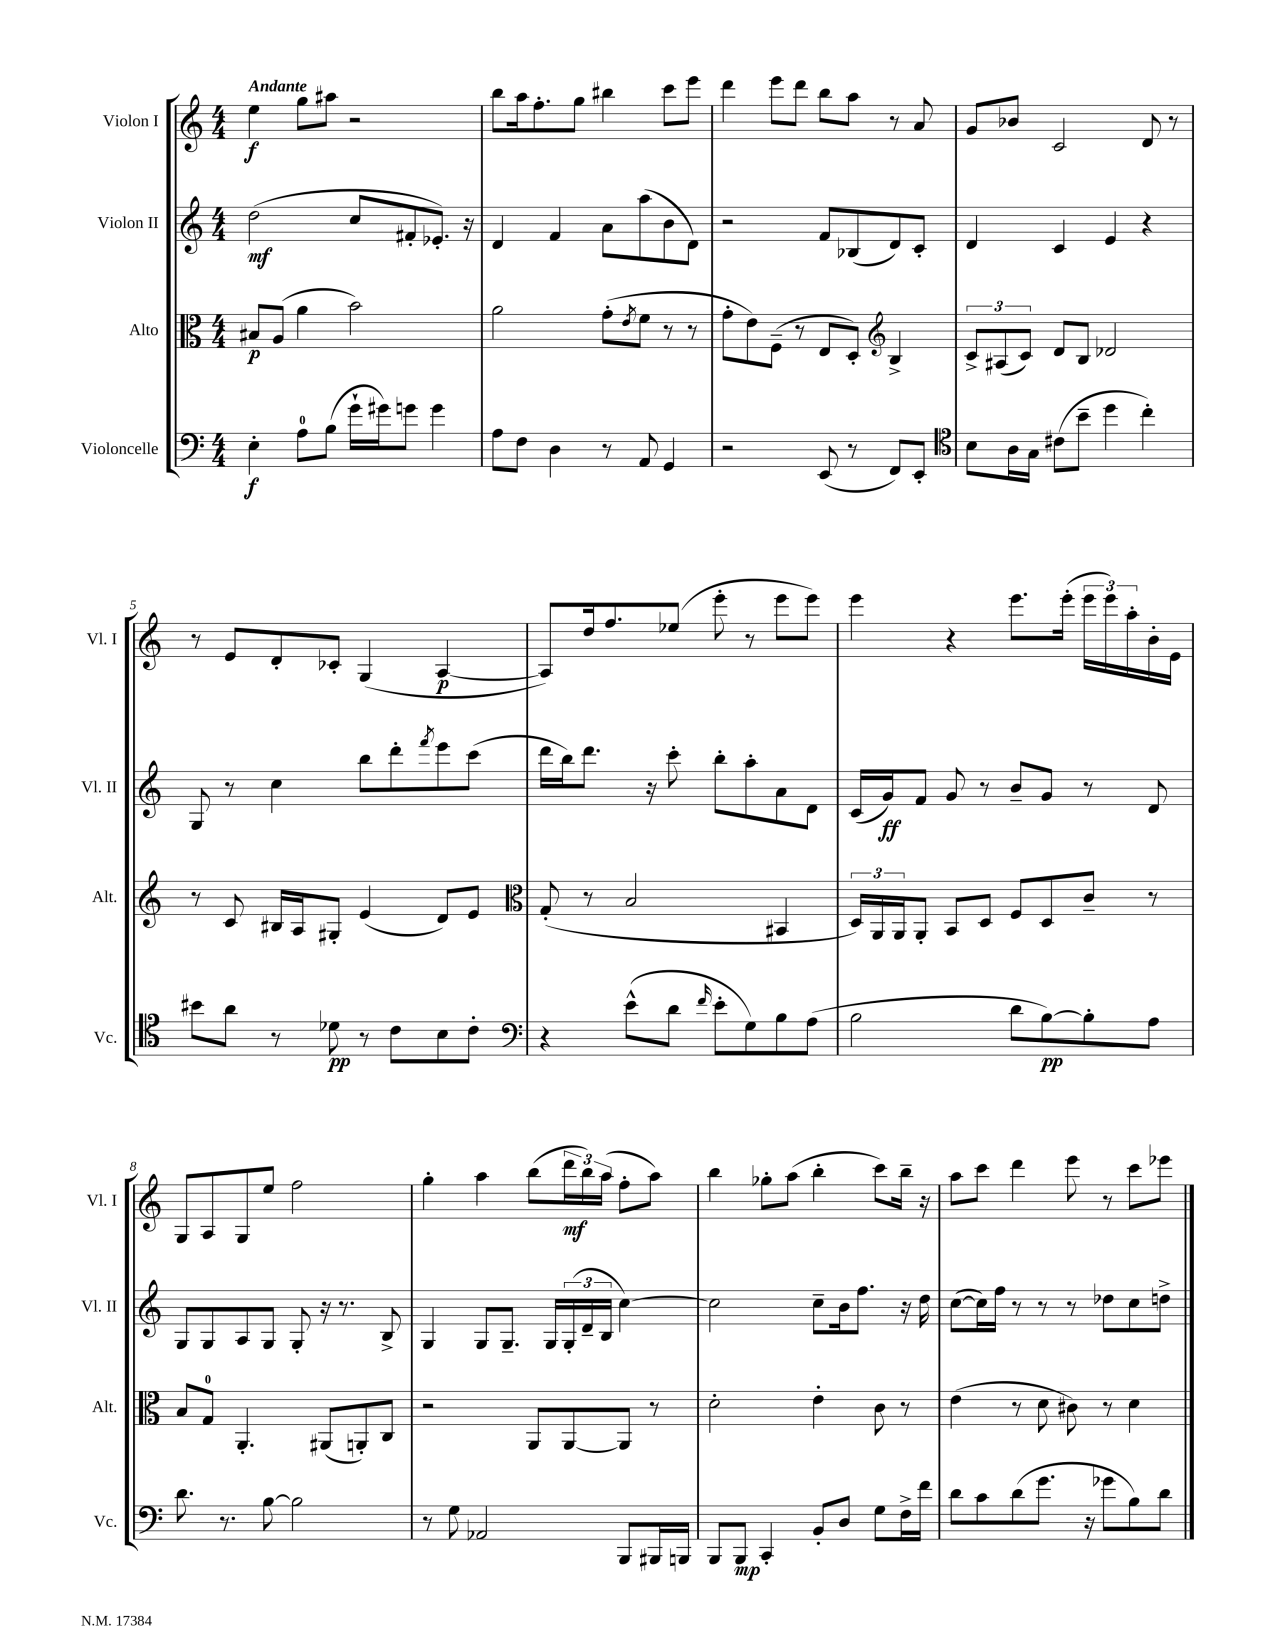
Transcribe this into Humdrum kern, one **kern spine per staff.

**kern	**kern	**kern	**kern
*staff4	*staff3	*staff2	*staff1
*clefF4	*clefC3	*clefG2	*clefG2
*k[]	*k[]	*k[]	*k[]
*M4/4	*M4/4	*M4/4	*M4/4
4E'	8B#	(2dd	4ee
.	(8A	.	.
8A	4a	.	8gg
(8B	.	.	8aa#
16g`	2b)	8cc	2r
16g#)	.	.	.
8g	.	8f#'	.
4g	.	8.e-')	.
.	.	16r	.
=	=	=	=
8A	2a	4d	8bb
8F	.	.	16aa
.	.	.	8.ff'
4D	.	4f	.
.	.	.	8gg
8r	(8g'	8a	4bb#
.	8qe	.	.
8AA	8f	(8aa	.
4GG	8r	8b	8ccc
.	8r	8d)	8eee
=	=	=	=
2r	8g'	2r	4ddd
.	8e)	.	.
.	(8F~	.	8eee
.	8r	.	8ddd
(8EE	8E	8f	8bb
8r	8D')	(8B-	8aa
*	*clefG2	*	*
8FF)	4B^	8d)	8r
8EE'	.	8c'	8a
=	=	=	=
*clefC4	*	*	*
8B	12c^	4d	8g
.	(12A#	.	.
16A	.	.	8b-
.	12c)	.	.
16G	.	.	.
(8c#	8d	4c	2c
8b~	8B	.	.
4dd	2d-	4e	.
4cc')	.	4r	8d
.	.	.	8r
=	=	=	=
8b#	8r	8G	8r
8a	8c	8r	8e
8r	16B#	4cc	8d'
.	16A	.	.
8d-	8G#'	.	8c-'
8r	(4e	8bb	(4G
8c	.	8ddd'	.
.	.	8qfff	.
8B	8d)	8eee	[4A
8c'	8e	(8ccc	.
=	=	=	=
*clefF4	*clefC3	*	*
4r	(8G'	16ddd	8A])
.	.	16bb)	.
.	8r	8.ddd	16dd
.	.	.	8.ff
(8e^^	2B	.	.
.	.	16r	.
8d	.	8ccc'	(8ee-
16qqf	.	.	.
8e'	.	8bb'	8eee'
8G)	.	8aa'	8r
8B	4BB#	8a	8eee
(8A	.	8d	8eee)
=	=	=	=
2B	24D)	(16c	4eee
.	24AA	.	.
.	.	16g)	.
.	24AA	.	.
.	8AA'	8f	.
.	8BB	8g	4r
.	8D	8r	.
8d	8F	8b~	8.eee
[8B)	8D	8g	.
.	.	.	(16eee'
8B']	8c~	8r	24eee
.	.	.	24eee)
.	.	.	24aa'
8A	8r	8d	16b'
.	.	.	16e
=	=	=	=
8.d	8B	8G	8G
.	8G	8G	8A
8.r	.	.	.
.	4.AA'	8A	8G
[8B	.	8G	8ee
2B]	.	8G'	2ff
.	(8AA#	16r	.
.	.	8.r	.
.	8AA')	.	.
.	8C	8B^	.
=	=	=	=
8r	2r	4G	4gg'
8G	.	.	.
2AA-	.	8G	4aa
.	.	8.G~	.
.	8AA	.	(8bb
.	.	16G	.
.	[8AA	(24G'	24ddd
.	.	24d~	24bb)
.	.	24B	(24aa
8BBB	8AA]	[4cc)	8ff'
16BBB#	8r	.	8aa)
16BBB	.	.	.
=	=	=	=
8BBB	2d'	2cc]	4bb
8BBB	.	.	.
4CC'	.	.	8gg-'
.	.	.	(8aa
8BB'	4e'	8cc~	4bb'
8D	.	16b	.
.	.	8.ff	.
8G	8c	.	8ccc)
16F^	8r	16r	16bb~
16f	.	16dd	16r
=	=	=	=
8d	(4e	([8cc	8aa
8c	.	16cc])	8ccc
.	.	16ff	.
(8d	8r	8r	4ddd
8.g	8d	8r	.
.	8c#)	8r	8eee
16r	.	.	.
8g-	8r	8dd-	8r
8B)	4d	8cc	8ccc
8d	.	8dd^	8eee-
==	==	==	==
*-	*-	*-	*-
